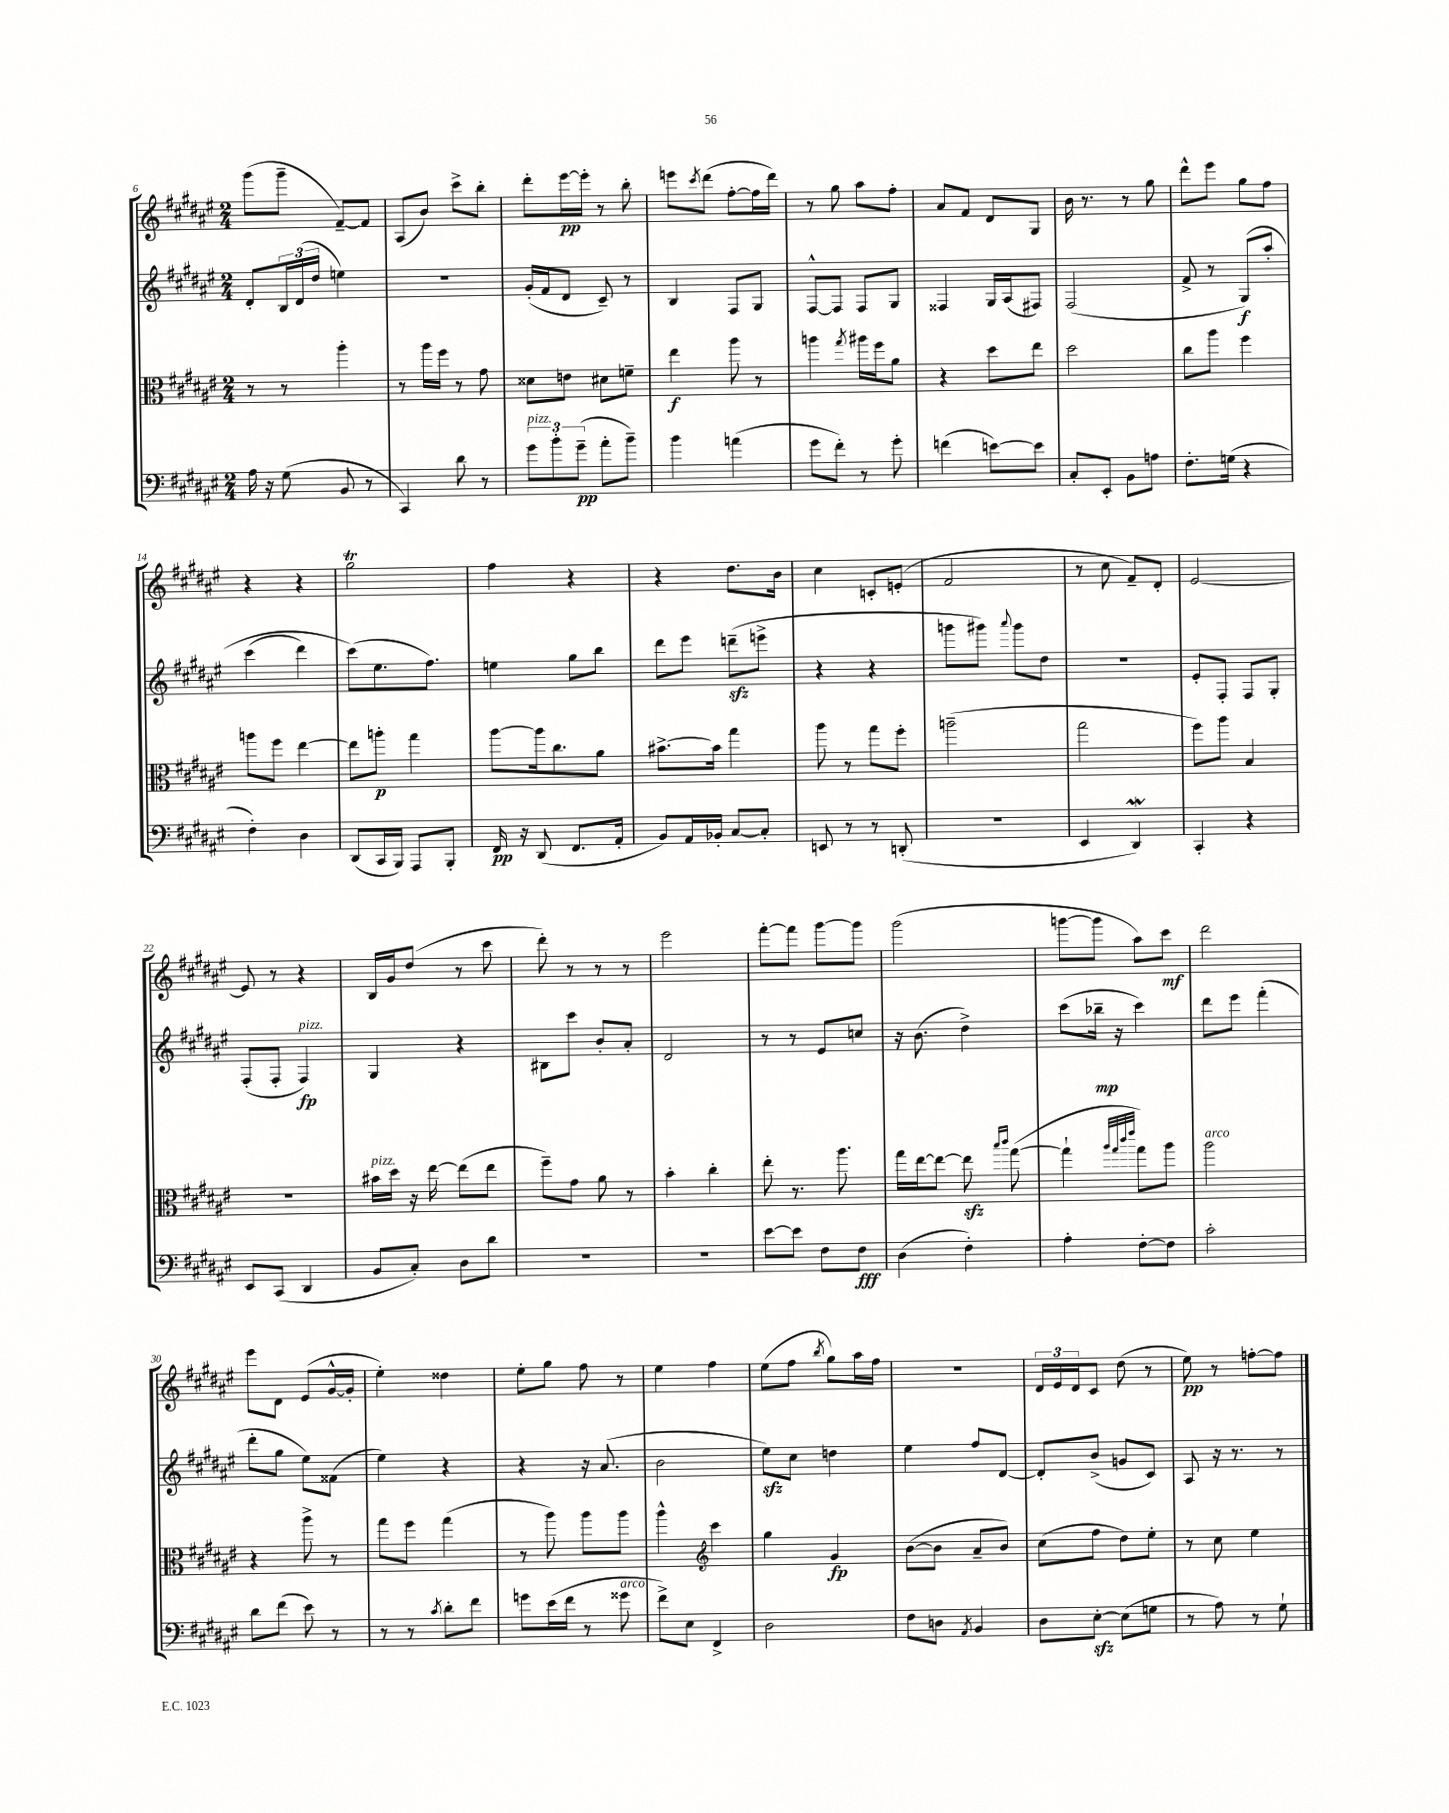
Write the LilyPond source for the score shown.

<<
\new StaffGroup <<
\new Staff = "s0" {
    \clef treble \key fis \major \numericTimeSignature \time 2/4
    gis'''8( gis'''8-- fis'8~--) fis'8 |
    ais8( b'8) cis'''8-> b''8-. |
    dis'''8-. eis'''16~\pp eis'''16-. r8 b''8-. |
    e'''8 \acciaccatura { cis'''8 } dis'''8( fis''8~-. fis''16 dis'''16) |
    r8 gis''8 ais''8 fis''8-. |
    ais'8 fis'8 dis'8 gis8 |
    b'16 r8. r8 gis''8 |
    dis'''8-^ eis'''8 gis''8 fis''8 |
    r4 r4 |
    gis''2\trill |
    fis''4 r4 |
    r4 dis''8. b'16 |
    cis''4 c'8-. e'8-.( |
    fis'2 |
    r8 cis''8 fis'8--) dis'8-. |
    eis'2~ |
    eis'8 r8 r4 |
    b16 gis'16 dis''8( r8 cis'''8 |
    dis'''8-.) r8 r8 r8 |
    eis'''2 |
    fis'''8~-. fis'''8 gis'''8~ gis'''8 |
    gis'''2( |
    g'''8~ g'''8 ais''8) cis'''8\mf |
    dis'''2 |
    eis'''8 dis'8 eis'8( gis'16~-^ gis'16-. |
    eis''4-.) disis''4 |
    eis''8-. gis''8 fis''8 r8 |
    eis''4 fis''4 |
    eis''8( fis''8 \acciaccatura { b''8 } gis''8) ais''16 fis''16 |
    r2 |
    \tuplet 3/2 { dis'16 eis'16 dis'16 } cis'8 dis''8( r8 |
    eis''8\pp) r8 f''8~-. f''8 \bar "|." |
}
\new Staff = "s1" {
    \clef treble \key fis \major \numericTimeSignature \time 2/4
    dis'8-. \tuplet 3/2 { b16 dis'16( dis''16 } e''4) |
    R2 |
    gis'16-.( fis'16 dis'8 cis'8--) r8 |
    b4 fis8 gis8 |
    fis8~-^ fis8 fis8 gis8 |
    fisis4 gis16 ais16( fis8) |
    fis2( |
    fis'8-> r8 gis8\f)\( ais''8-. |
    cis'''4( dis'''4) |
    cis'''8(\) eis''8. fis''8.) |
    e''4 gis''8 b''8 |
    dis'''8 eis'''8 d'''8--\sfz( e'''8-> |
    r4 r4 |
    g'''8 gis'''8) \appoggiatura { ais'''8 } gis'''8 dis''8 |
    R2 |
    eis'8-. fis8-. fis8 gis8-. |
    fis8-.( fis8-. fis4\fp^\markup { \italic "pizz." }) |
    gis4 r4 |
    bis8 cis'''8 b'8-. ais'8-. |
    dis'2 |
    r8 r8 eis'8 c''8 |
    r16 b'8.( dis''4->) |
    cis'''8( bes''16--\mp r16 cis'''4) |
    dis'''8 eis'''8 fis'''4-.( |
    dis'''8-. gis''8 eis''8) fisis'8( |
    eis''4) r4 |
    r4 r16 ais'8.( |
    b'2 |
    eis''8\sfz) cis''8 d''4 |
    eis''4 fis''8 dis'8~ |
    dis'8-. b'8->( g'8 cis'8) |
    ais8 r16 r8. r8 \bar "|." |
}
\new Staff = "s2" {
    \clef alto \key fis \major \numericTimeSignature \time 2/4
    r8 r8 ais''4-. |
    r8 ais''16 fis''16 r8 gis'8 |
    disis'8 e'8 dis'8 f'8-- |
    eis''4\f ais''8 r8 |
    a''4 \acciaccatura { gis''8 } ais''16 fis''16 ais'8 |
    r4 dis''8 eis''8 |
    dis''2 |
    cis''8 ais''8 fis''4 |
    a''8 fis''8 eis''4~ |
    eis''8 a''8-.\p gis''4 |
    ais''8~ ais''16 cis''8. ais'8 |
    bis'8.~-> bis'16 gis''4 |
    ais''8 r8 gis''8 fis''8-. |
    a''2--( |
    gis''2 |
    fis''8) ais''8 b4 |
    R2 |
    bis'16^\markup { \italic "pizz." } dis''16 r16 eis''16~ eis''8( eis''8 |
    fis''8--) gis'8 ais'8 r8 |
    b'4-. cis''4-. |
    eis''8-. r8. ais''8. |
    gis''16 eis''16~ eis''8~ eis''8\sfz \grace { b''16 cis'''16 } gis''8~( |
    gis''4-! \grace { ais''32 gis''32 cis'''32 eis'''32 } gis''8) ais''8 |
    ais''2^\markup { \italic "arco" } |
    r4 ais''8-> r8 |
    gis''8 fis''8 gis''4( |
    r8 ais''8) ais''8 ais''8 |
    ais''4-^ \clef treble cis'''4 |
    gis''4 gis'4\fp |
    b'8~( b'8 ais'8-- b'8) |
    cis''8( fis''8 dis''8) eis''8-. |
    r8 cis''8 eis''4 \bar "|." |
}
\new Staff = "s3" {
    \clef bass \key fis \major \numericTimeSignature \time 2/4
    ais16 r16 gis8( b,8 r8 |
    cis,4) dis'8 r8 |
    \tuplet 3/2 { gis'8^\markup { \italic "pizz." } b'8-. gis'8--\pp( } ais'8-. b'8--) |
    b'4 a'4( |
    gis'8 fis'8-.) r8 gis'8-. |
    f'4( e'8~) e'8 |
    cis8-. eis,8-. b,8 a8 |
    fis8.-. g16( r4 |
    fis4-.) dis4 |
    dis,8( cis,16 b,,16) ais,,8 b,,8-. |
    fis,16\pp r16 dis,8( fis,8. ais,16-. |
    b,8) ais,16 bes,16-. cis8~ cis8-. |
    e,8 r8 r8 d,8-.( |
    r2 |
    eis,4 dis,4\mordent) |
    cis,4-. r4 |
    eis,8 cis,8( dis,4 |
    b,8 cis8-.) dis8 dis'8 |
    R2 |
    r2 |
    eis'8~ eis'8 fis8 fis8\fff |
    dis4( fis4-.) |
    ais4-. fis8~-. fis8 |
    cis'2-. |
    dis'8 fis'8( eis'8) r8 |
    r8 r8 \acciaccatura { cis'8 } dis'8-. fis'8 |
    g'8 eis'16( fis'16 r8 gisis'8^\markup { \italic "arco" } |
    fis'8->) eis8 fis,4-> |
    dis2 |
    fis8 d8 \acciaccatura { ais,8 } b,4 |
    dis8 eis8~-.\sfz eis8( g8 |
    r8 ais8) r8 gis8-! \bar "|." |
}
>>
>>
\layout { \context { \Score currentBarNumber = #6 } }
